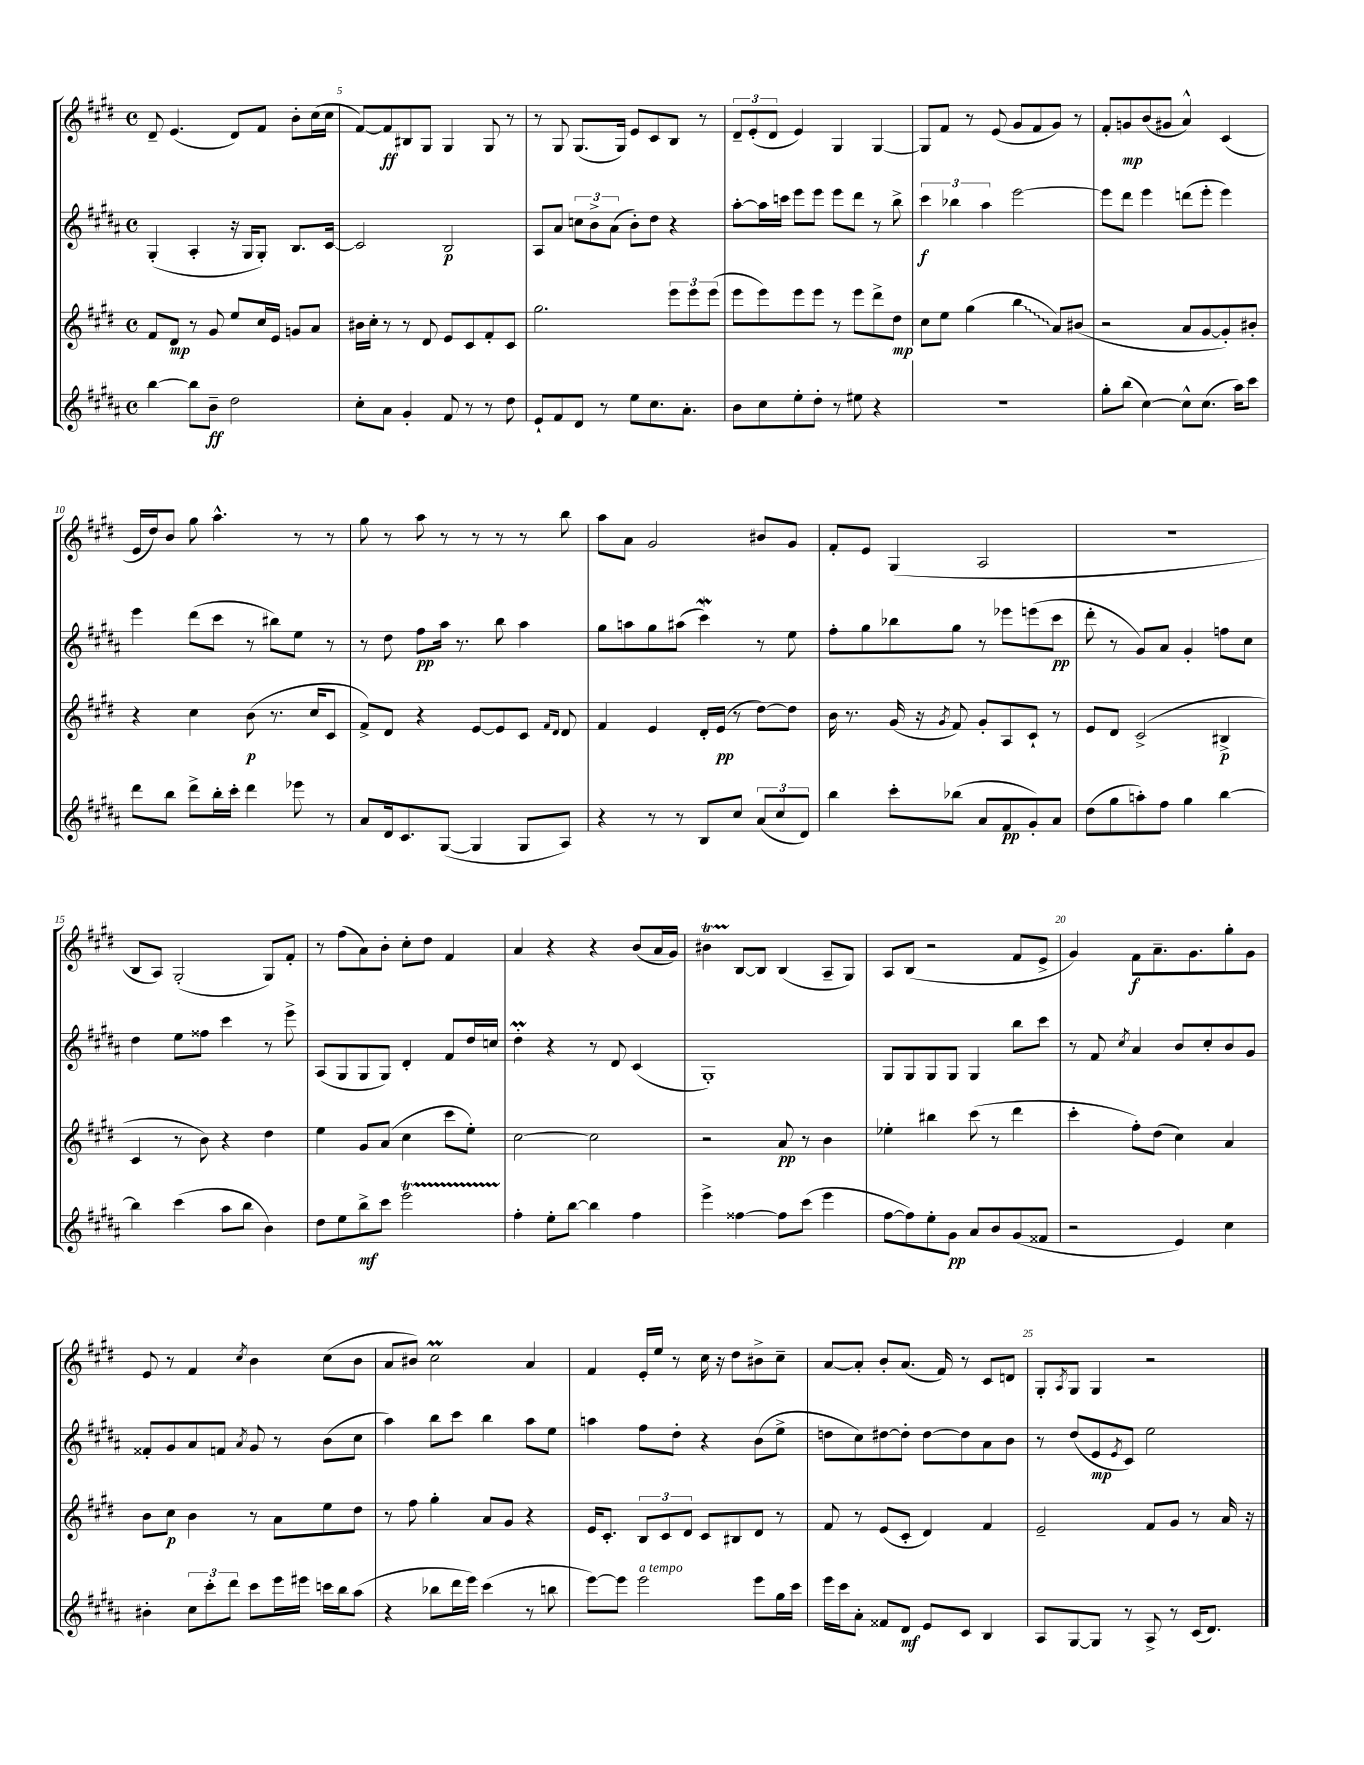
<<
\new StaffGroup <<
\new Staff = "s0" {
    \clef treble \key e \major \defaultTimeSignature \time 4/4
    dis'8-- e'4.( dis'8) fis'8 b'8-. cis''16( cis''16 |
    fis'8~) fis'8\ff bis8 gis8 gis4 gis8 r8 |
    r8 gis8 gis8.( gis16) e'8 cis'8 b8 r8 |
    \tuplet 3/2 { dis'8-- e'8-.( dis'8 } e'4) gis4 gis4~ |
    gis8 fis'8 r8 e'8( gis'8 fis'8 gis'8) r8 |
    fis'8-. g'8\mp b'8( gis'8 a'4-^) cis'4( |
    e'16 dis''16) b'8 gis''8 a''4.-^ r8 r8 |
    gis''8 r8 a''8 r8 r8 r8 r8 b''8 |
    a''8 a'8 gis'2 bis'8 gis'8 |
    fis'8-. e'8 gis4( a2 |
    R1 |
    b8 a8) gis2-.( gis8) fis'8-. |
    r8 fis''8( a'8) b'8-. cis''8-. dis''8 fis'4 |
    a'4 r4 r4 b'8( a'16 gis'16) |
    bis'4\startTrillSpan b8~\stopTrillSpan b8 b4( a8-- gis8) |
    a8 b8( r2 fis'8 e'8-> |
    gis'4) fis'8\f a'8.-- gis'8. gis''8-. gis'8 |
    e'8 r8 fis'4 \acciaccatura { cis''8 } b'4 cis''8( b'8 |
    a'8 bis'8) cis''2\prall a'4 |
    fis'4 e'16-. e''16 r8 cis''16 r16 dis''8 bis'8-> cis''8-- |
    a'8~ a'8-. b'8-. a'8.( fis'16) r8 cis'8 d'8 |
    gis8-. \acciaccatura { a8 } gis8 gis4 r2 \bar "|." |
}
\new Staff = "s1" {
    \clef treble \key b \major \defaultTimeSignature \time 4/4
    gis4-.( ais4-. r16 gis16 gis8-.) b8. cis'16~ |
    cis'2 b2\p |
    ais8 ais'8 \tuplet 3/2 { c''8 b'8-> ais'8( } b'8-.) dis''8 r4 |
    ais''8~-. ais''16 c'''16 e'''8 e'''8 e'''8 dis'''8 r8 b''8-> |
    \tuplet 3/2 { cis'''4\f bes''4 ais''4 } e'''2~ |
    e'''8 dis'''8 e'''4 d'''8( e'''8-. e'''4) |
    e'''4 dis'''8( cis'''8 r8 bis''8) e''8 r8 |
    r8 dis''8 fis''8\pp ais''16 r8. b''8 ais''4 |
    gis''8 a''8 gis''8 ais''8( cis'''4\mordent) r8 e''8 |
    fis''8-. gis''8 bes''8 gis''8 r8 ees'''8 e'''8( cis'''8\pp |
    dis'''8-. r8 gis'8) ais'8 gis'4-. f''8 cis''8 |
    dis''4 e''8 fisis''8 cis'''4 r8 e'''8-> |
    ais8( gis8 gis8 gis8) dis'4-. fis'8 dis''16 c''16 |
    dis''4-.\prall r4 r8 dis'8 cis'4( |
    gis1-.) |
    gis8 gis8 gis8 gis8 gis4 b''8 cis'''8 |
    r8 fis'8 \acciaccatura { cis''8 } ais'4 b'8 cis''8-. b'8 gis'8 |
    fisis'8-. gis'8 ais'8 f'8 \acciaccatura { ais'8 } gis'8 r8 b'8( cis''8 |
    ais''4) b''8 cis'''8 b''4 ais''8 e''8 |
    a''4 fis''8 dis''8-. r4 b'8( e''8-> |
    d''8 cis''8) dis''8~ dis''8-. dis''8~ dis''8 ais'8 b'8 |
    r8 dis''8( e'8\mp \acciaccatura { e'8 } cis'8) e''2 \bar "|." |
}
\new Staff = "s2" {
    \clef treble \key e \major \defaultTimeSignature \time 4/4
    fis'8 dis'8\mp r8 gis'8 e''8 cis''16 e'16 g'8 a'8 |
    bis'16 cis''16-. r8 r8 dis'8 e'8 cis'8 fis'8-. cis'8 |
    gis''2. \tuplet 3/2 { e'''8 e'''8 e'''8( } |
    e'''8 e'''8) e'''8 e'''8 r8 e'''8 dis'''8-> dis''8\mp |
    cis''8 e''8 gis''4( \once \override Glissando.style = #'zigzag b''4\glissando a'8) bis'8( |
    r2 a'8 gis'8~ gis'8-.) bis'8-. |
    r4 cis''4 b'8\p( r8. cis''16 cis'8 |
    fis'8->) dis'8 r4 e'8~ e'8 cis'8 \grace { fis'16 dis'16 } dis'8 |
    fis'4 e'4 dis'16-. e'16\pp( r8 dis''8~) dis''8 |
    b'16 r8. gis'16( r16 \acciaccatura { gis'8 } fis'8) gis'8-. a8 cis'8-! r8 |
    e'8 dis'8 cis'2->( bis4->\p |
    cis'4 r8 b'8) r4 dis''4 |
    e''4 gis'8 a'8( cis''4 cis'''8 e''8-.) |
    cis''2~ cis''2 |
    r2 a'8\pp r8 b'4 |
    ees''4-. bis''4 cis'''8( r8 dis'''4 |
    cis'''4-. fis''8-.) dis''8( cis''4) a'4 |
    b'8 cis''8\p b'4 r8 a'8 e''8 dis''8 |
    r8 fis''8 gis''4-. a'8 gis'8 r4 |
    e'16 cis'8.-. \tuplet 3/2 { b8 cis'8 dis'8 } cis'8 bis8 dis'8 r8 |
    fis'8 r8 e'8( cis'8-. dis'4) fis'4 |
    e'2-- fis'8 gis'8 r8 a'16 r16 \bar "|." |
}
\new Staff = "s3" {
    \clef treble \key b \major \defaultTimeSignature \time 4/4
    b''4~ b''8 b'8--\ff dis''2 |
    cis''8-. ais'8 gis'4-. fis'8 r8 r8 dis''8 |
    e'8-! fis'8 dis'8 r8 e''8 cis''8. ais'8.-. |
    b'8 cis''8 e''8-. dis''8-. r8 eis''8 r4 |
    R1 |
    gis''8-. b''8( cis''4~) cis''8-^ cis''8.( ais''16) cis'''8 |
    dis'''8 b''8 dis'''8-> b''16-. cis'''16-. dis'''4 ees'''8 r8 |
    ais'8 dis'16 cis'8. gis8~( gis4 gis8 ais8) |
    r4 r8 r8 b8 cis''8 \tuplet 3/2 { ais'8( cis''8 dis'8) } |
    b''4 cis'''8-. bes''8( ais'8 fis'8\pp gis'8-.) ais'8 |
    dis''8( gis''8 a''8-.) fis''8 gis''4 b''4~ |
    b''4 cis'''4( ais''8 b''8 b'4) |
    dis''8 e''8 b''8->\mf cis'''8 e'''2\startTrillSpan |
    fis''4-.\stopTrillSpan e''8-. b''8~ b''4 fis''4 |
    e'''4-> fisis''4~ fisis''8 cis'''8( e'''4 |
    fis''8~ fis''8) e''8-. gis'8\pp ais'8 b'8 gis'8( fisis'8 |
    r2 e'4) cis''4 |
    bis'4-. \tuplet 3/2 { cis''8 cis'''8-. dis'''8 } cis'''8 e'''16 eis'''16 c'''16 b''16 ais''8( |
    r4 bes''8 dis'''16 e'''16) cis'''4( r8 b''8 |
    e'''8~) e'''8 e'''2^\markup { \italic "a tempo" } e'''8 gis''16 cis'''16 |
    e'''16 cis'''16 ais'8-. fisis'8 dis'8\mf e'8 cis'8 b4 |
    ais8 gis8~ gis8 r8 ais8-> r8 cis'16( dis'8.) \bar "|." |
}
>>
>>
\layout { \context { \Score currentBarNumber = #4 \override BarNumber.break-visibility = ##(#f #t #t) barNumberVisibility = #(every-nth-bar-number-visible 5) } }
